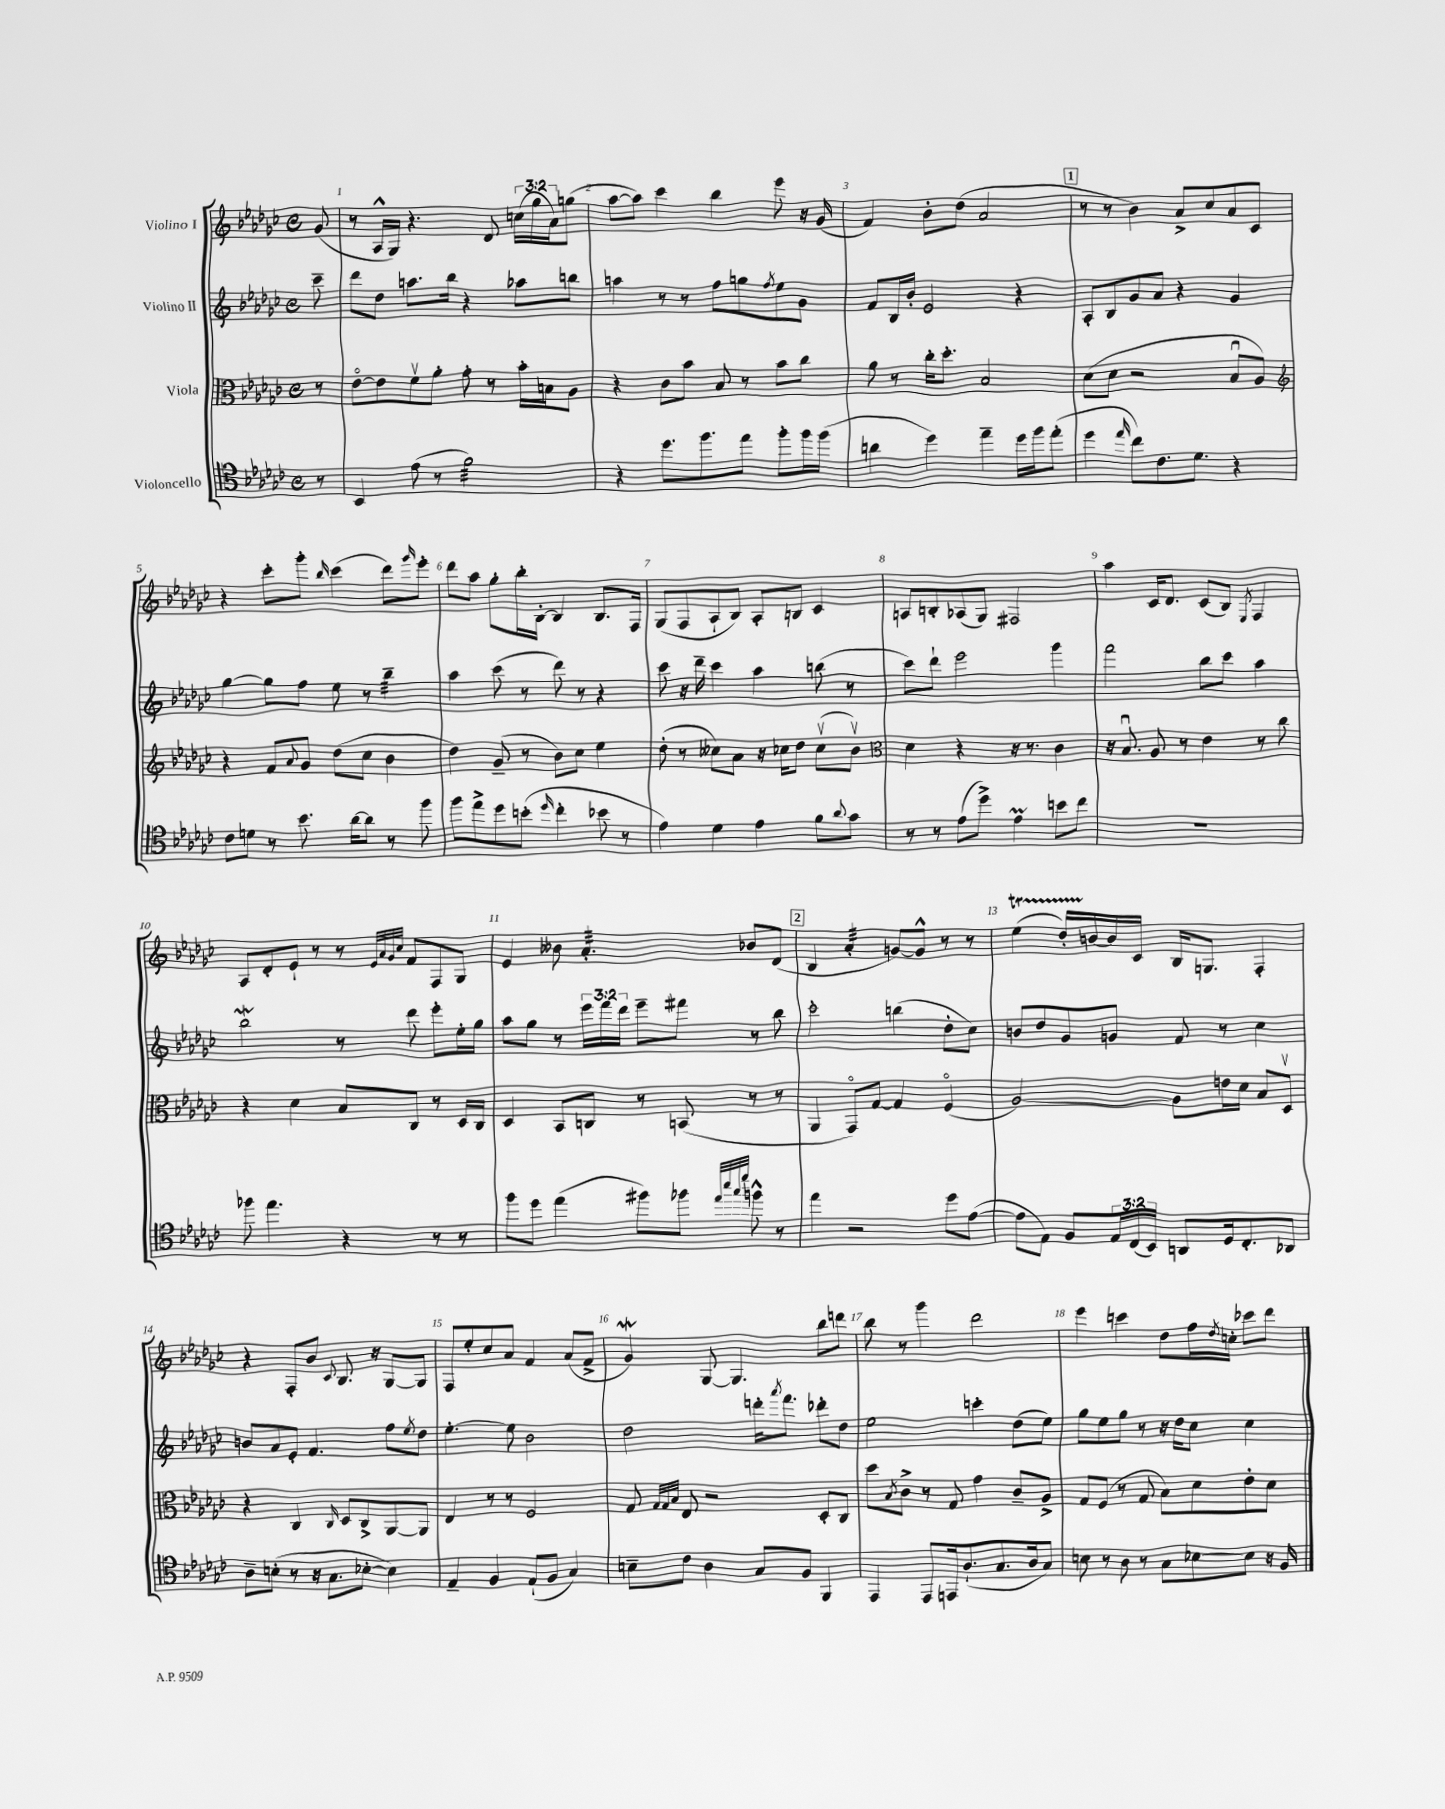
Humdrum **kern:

**kern	**kern	**kern	**kern
*staff4	*staff3	*staff2	*staff1
*clefC4	*clefC3	*clefG2	*clefG2
*k[b-e-a-d-g-c-]	*k[b-e-a-d-g-c-]	*k[b-e-a-d-g-c-]	*k[b-e-a-d-g-c-]
*M4/4	*M4/4	*M4/4	*M4/4
*met(c)	*met(c)	*met(c)	*met(c)
8r	8r	8ccc-~	(8g-
=	=	=	=
4BB-	[8e-o	8ddd-	8r
.	8e-]	8dd-	16A-^^
.	.	.	16G-)
(8e-	8fv	8.aa	4.r
8r	8a-'	.	.
.	.	16bb-	.
2f)	8g-'	4r	.
.	8r	.	8d-
.	16b-'	8aa-	(24cc
.	.	.	24gg-
.	16B	.	.
.	.	.	24a-)
.	8A-	8bb	(8gg
=	=	=	=
4r	4r	4aa	[8aa-
.	.	.	8aa-])
8.dd-	8c-	8r	4ccc-
.	8b-	8r	.
8.ff	.	.	.
.	8B-	8ff	4bb-
8ee-	8r	8gg	.
.	.	8qff	.
8ff'	8b-	8ee-	8eee-
16ff	8cc-	8g-	16r
(16ff	.	.	(16g-
=	=	=	=
4a	8a-	8f	4f)
.	8r	16B-	.
.	.	16b-'	.
4dd-)	16cc-'	2e-	8b-'
.	8.dd-'	.	.
.	.	.	(8dd-
4ee-~	2B-	.	2a-
16dd-	.	4r	.
16ff	.	.	.
(8ee-'	.	.	.
=	=	=	=
4dd-	(8d-	8A-'	8r
.	8d-	8B-	8r
16qqee-	.	.	.
8cc-)	2r	8g-	4b-)
8.c-	.	8a-	.
.	.	4r	8a-^
8.d-	.	.	.
.	.	.	8cc-
4r	8B-u	4g-	8a-
.	8A-)	.	8c-
=	=	=	=
*	*clefG2	*	*
8c-	4r	[4gg-	4r
8d	.	.	.
8r	8f	8gg-]	8ccc-'
.	8qqa-	.	.
8.b-	8g-	8ff	8ggg-'
.	.	.	16qqbb-
.	(8dd-	8ee-	(4ccc-
[16a-	.	.	.
8a-]	8cc-	8r	.
8r	4b-	4bb-~	8ddd-)
.	.	.	16qqggg-
8ff	.	.	8eee-'
=	=	=	=
8ff	4dd-)	4aa-	8ddd-
8ee-^	.	.	8aa-
8dd-	(8g-~	(8ccc-	8gg-'
(8b'	8r	8r	16bb-'
.	.	.	[16B-'
16qqdd-	.	.	.
4cc-'	8b-)	8ddd-)	4B-]
.	8cc-	8r	.
8b-	4ee-	4r	8.B-
8r	.	.	.
.	.	.	16F
=	=	=	=
4e-)	(8dd-'	8ccc-	(8G-
.	8r	16r	8F
.	.	16ddd-~	.
4d-	8cc--)	4ccc-	8A-`
.	8a-	.	8B-)
4e-	16r	4aa-	8A-'
.	16cc-	.	.
.	8dd-	.	8B
8f	(8cc-v	(8bb	4c-
8qqa-	.	.	.
8g-	8b-v)	8r	.
=	=	=	=
*	*clefC3	*	*
8r	4d-	8ccc-)	8A
8r	.	8ddd-`	8B'
(8e-	4r	2eee-	(8A-
8dd-^)	.	.	8G-)
4e-	16r	.	2F#
.	8.r	.	.
8b	4c-	4ggg-	.
8cc-	.	.	.
=	=	=	=
1r	16r	2fff	4aa-
.	8.B-u	.	.
.	8A-	.	16c-
.	.	.	8.d-
.	8r	.	.
.	4e-	8bb-	(8c-
.	.	8ccc-	8B-)
.	.	.	8qE-
.	8r	4aa-	4F
.	8cc-	.	.
=	=	=	=
8ff-	4r	2bb-	8A-
4.ee-	.	.	8d-'
.	4d-	.	8e-`
.	.	.	8r
4r	8B-	8r	8r
.	.	.	32qqe-
.	.	.	32qqa-
.	.	.	32qqg-
.	.	.	32qqcc-
.	8C-	8ddd-	8f
8r	8r	8eee-'	8F
8r	16D-	16ee-'	8G-
.	16C-	16gg-	.
=	=	=	=
8ff	4D-	8aa-	4e-
8dd-	.	8gg-	.
(4ee-	8BB-	8r	8b--
.	8C	24eee-	4.a-'
.	.	24fff	.
.	.	24ddd-	.
8ff#)	8r	8eee-~	.
8ff-	(8BB	8fff#	.
32qqee-	.	.	.
32qqbb-	.	.	.
32qqgg-	.	.	.
32qqddd-	.	.	.
8ff^^	8r	8r	8b-
8r	8r	8bb-	(8d-
=	=	=	=
4ee-	4AA-	2ccc-'	4B-
2r	8GG-o)	.	4a-'
.	[8G-	.	.
.	4G-]	(4bb	[8g)
.	.	.	8g^^]
8dd-	(4Fo	8dd-'	8r
([8e-	.	8cc-)	8r
=	=	=	=
8e-]	[2A-)	8b	(4ee-
8E-)	.	8dd-	.
8F	.	8g-	16dd-')
.	.	.	[16b
24E-	.	8g	16b]
(24C-	.	.	.
.	.	.	16c-
24BB-)	.	.	.
8AA	8A-]	8f	16B-
.	.	.	8.G
16D-	16e	8r	.
8.C-'	16d-	.	.
.	8B-	4cc-	4F'
8AA-	8D-v	.	.
=	=	=	=
8A-~	4r	8b	4r
(8B'	.	8a-	.
8r	4C-	8e-'	8F'
16r	.	4.f	8b-
8.G-	.	.	.
.	16qqC-	.	8qqc-
.	8D-	.	8.B-
[8B-'	8C-^	.	.
.	.	.	16r
4B-])	[8AA-	8ff	[8G-
.	.	8qee-	.
.	8AA-]	8dd-	8G-]
=	=	=	=
4E-~	4E-	[4.ee-'	8F
.	.	.	8ee-'
4F	8r	.	8cc-
.	8r	8ee-]	8a-
(8E-`	2F	2b-	4f
8F	.	.	.
4G-)	.	.	(8a-
.	.	.	8f^
=	=	=	=
8B~	8G-	2dd-	4g-)
.	32qqG-	.	.
.	32qqG-	.	.
.	32qqB-	.	.
8c-	8E-	.	.
4A-	2r	.	[8G-
.	.	.	4.G-]
8G-	.	16ddd'	.
.	.	8qaaa-	.
.	.	8.fff	.
8F	.	.	.
4FF	8D-'	8ddd-'	8bb-
.	8C-	8dd-	8ddd
=	=	=	=
4EE-	8dd-	2ee-	8bb-
.	8qB-	.	.
.	8c-^	.	8r
8EE-	8r	.	4ggg-
16EE	8G-	.	.
(8.A-`	.	.	.
.	4g-	4ccc'	2ddd-
8.G-	.	.	.
.	8c-~	(8dd-	.
16A-	.	.	.
8G-)	8A-^	8ee-)	.
=	=	=	=
8B	8G-	8gg-	4eee-
8r	(8F	8ee-	.
8A-	8r	8gg-	4ccc
8r	8G-	8r	.
8G-	8B-)	16r	8dd-
.	.	16dd-	.
[8B-	8d-	8cc-	16ff
.	.	.	8qdd-
.	.	.	16cc'
8B-]	8e-'	4cc-	8ccc-
16r	8d-	.	8ddd-
16F	.	.	.
==	==	==	==
*-	*-	*-	*-
